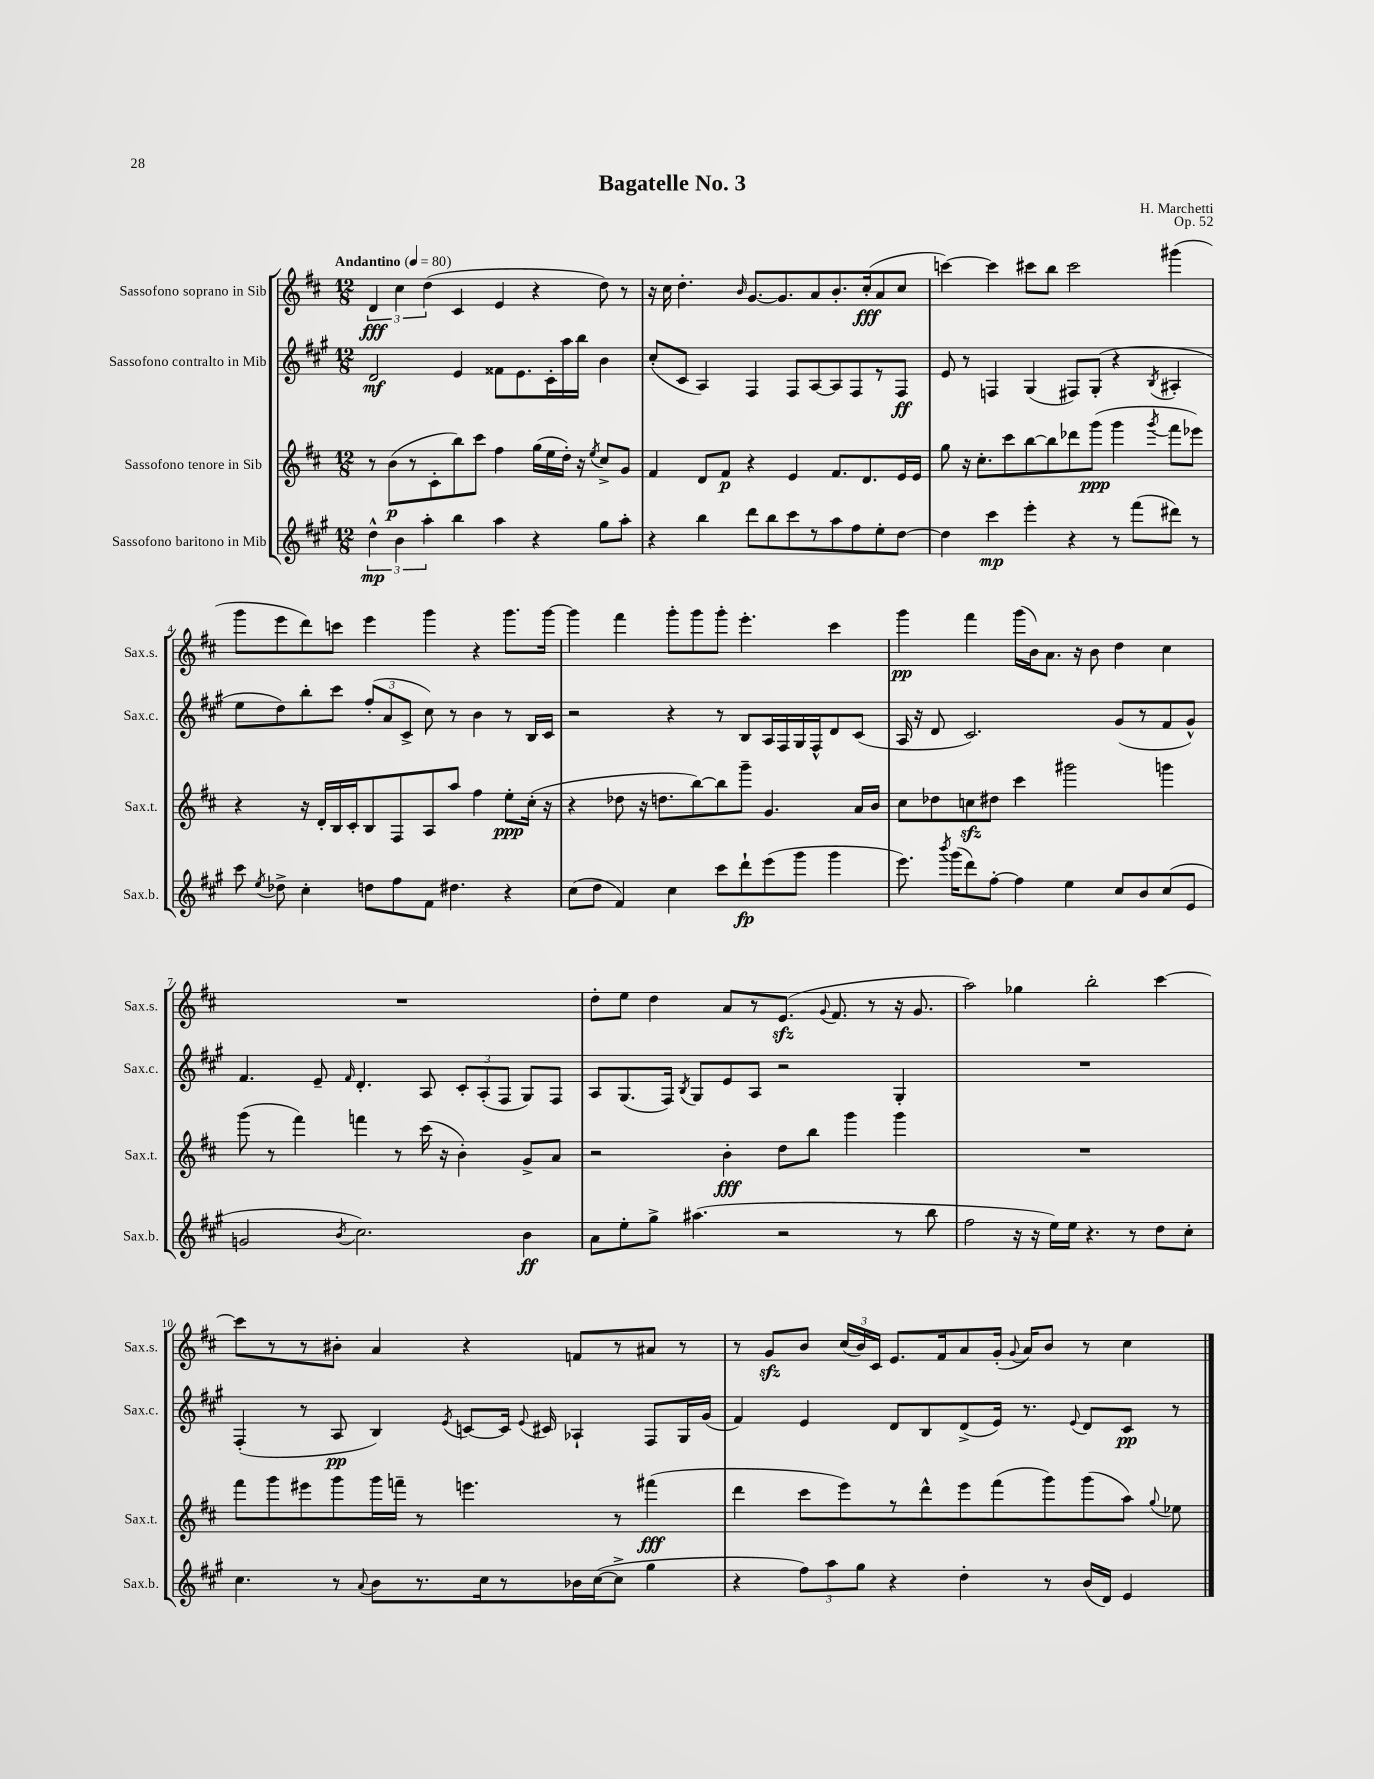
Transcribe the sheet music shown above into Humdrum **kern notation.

**kern	**kern	**kern	**kern
*staff4	*staff3	*staff2	*staff1
*clefG2	*clefG2	*clefG2	*clefG2
*k[f#c#g#]	*k[f#c#]	*k[f#c#g#]	*k[f#c#]
*M12/8	*M12/8	*M12/8	*M12/8
*MM80	*MM80	*MM80	*MM80
6dd^^	8r	2d	6d
.	(8b	.	.
6b	.	.	6cc#
.	8r	.	.
6aa'	.	.	(6dd
.	8c#'	.	.
4bb	8bb)	4e	4c#
.	8ccc#	.	.
4aa	4ff#	8f##	4e
.	.	8.e	.
4r	(16gg	.	4r
.	16ee	16c#'	.
.	16dd')	16aa	.
.	16r	16bb	.
.	8qee	.	.
8gg#	8cc#^	4b	8dd)
8aa'	8g	.	8r
=	=	=	=
4r	4f#	(8cc#'	16r
.	.	.	16cc#
.	.	8c#	4.dd'
4bb	8d	4A)	.
.	8f#	.	.
.	.	.	16qqb
8ddd	4r	4F#	[8.g
8bb	.	.	.
.	.	.	8.g]
8ccc#	4e	8F#	.
8r	.	[8A	8a
8aa	8.f#	8A]	8.b'
8ff#	.	8F#	.
.	8.d	.	(16cc#'
8ee'	.	8r	8a
[8dd	16e	8F#	8cc#
.	16e	.	.
=	=	=	=
4dd]	8gg	8e	[4ccc)
.	16r	8r	.
.	8.cc#'	.	.
4ccc#	.	4F	4ccc]
.	8ccc#	.	.
4eee'	[8bb	(4G#	8ccc#
.	8bb]	.	8bb
4r	8ddd-	8F#)	2ccc#
.	(8ggg	(8G#'	.
8r	4ggg	4r	.
(8fff#	.	.	.
.	8qggg	8qB	.
8ddd#)	8fff#	4A#'	(4ggg#
8r	8eee-)	.	.
=	=	=	=
8ccc#	4r	8ee	8ggg
8qee	.	.	.
8dd-^	.	8dd)	8eee
4cc#'	16r	8bb'	8ddd)
.	16d'	.	.
.	16B	8ccc#	8ccc
.	16c#'	.	.
8dd	8B	(12ff#'	4eee
.	.	12a	.
8ff#	8F#	.	.
.	.	12c#^	.
8f#	8A	8cc#)	4ggg
4.dd#	8aa	8r	.
.	4ff#	4b	4r
4r	8ee'	8r	8.ggg
.	(16cc#'	16B	.
.	16r	16c#	[16ggg
=	=	=	=
(8cc#	4r	2r	4ggg]
8dd	.	.	.
4f#)	8dd-	.	4fff#
.	16r	.	.
.	8.dd	.	.
4cc#	.	4r	8ggg'
.	[8bb)	.	8ggg
8ccc#	8bb]	8r	8ggg'
8ddd`	8ggg~	8B	4.eee'
(8eee	4.g	16A	.
.	.	16F#	.
8ggg#	.	16G#	.
.	.	16F#^^	.
4ggg#	.	8d	4ccc#
.	16a	(8c#	.
.	16b	.	.
=	=	=	=
8.eee)	8cc#	16A	4ggg
.	.	16r	.
.	8dd-	8d	.
8qbbb	.	.	.
(16ggg#	.	.	.
8ddd)	8cc	2.c#)	4fff#
[8ff#'	8dd#	.	.
4ff#]	4ccc#	.	(16ggg
.	.	.	16b)
.	.	.	8.a
4ee	2ggg#	.	.
.	.	.	16r
.	.	.	8b
8cc#	.	(8g#	4dd
8b	.	8r	.
(8cc#	4ggg	8f#	4cc#
8e	.	8g#^^)	.
=	=	=	=
2g	(8ggg	4.f#	1.r
.	8r	.	.
.	4fff#)	.	.
.	.	8e~	.
8qb	.	16qqf#	.
2.cc#)	4fff	4.d'	.
.	8r	.	.
.	(16ccc#	8A	.
.	16r	.	.
.	4b')	12c#'	.
.	.	(12A'	.
.	.	12F#	.
4b	8g^	8G#)	.
.	8a	8F#	.
=	=	=	=
8a	2r	8A	8dd'
8ee'	.	(8.G#	8ee
8gg#^	.	.	4dd
.	.	16F#)	.
.	.	8qB	.
(4.aa#	.	8G#	.
.	4b'	8e	8a
.	.	8A	8r
2r	8dd	2r	(8.e
.	8bb	.	.
.	.	.	8qqg
.	.	.	8.f#
.	4ggg	.	.
.	.	.	8r
8r	4ggg	4G#'	16r
.	.	.	8.g
8bb	.	.	.
=	=	=	=
2ff#	1.r	1.r	2aa)
16r	.	.	4gg-
16r	.	.	.
16ee)	.	.	.
16ee	.	.	.
4.r	.	.	2bb'
8r	.	.	.
8dd	.	.	[4ccc#
8cc#'	.	.	.
=	=	=	=
4.cc#	8fff#	(4F#'	8ccc#]
.	8ggg	.	8r
.	8eee#	8r	8r
8r	8ggg	8A	8b#'
8qqa	.	.	.
8b	16ggg	4B)	4a
.	16fff~	.	.
8.r	8r	.	.
.	.	8qe	.
.	4.eee	[8c	4r
16cc#	.	.	.
8r	.	16c]	.
.	.	8qqe	.
.	.	16c#	.
16b-	.	4A-`	8f
([16cc#	.	.	.
8cc#^]	8r	.	8r
4gg#	(4fff#	8F#	8a#
.	.	16G#	8r
.	.	(16g#	.
=	=	=	=
4r	4ddd	4f#)	8r
.	.	.	8g
12ff#)	8ccc#	4e	8b
12aa	.	.	.
.	8eee)	.	(24cc#
12gg#	.	.	24b)
.	.	.	24c#
4r	8r	8d	8.e
.	8ddd^^	8B	.
.	.	.	16f#
4dd'	8eee	(8d^	8a
.	(8fff#	16e)	(16g'
.	.	.	8qqg
.	.	8.r	16a)
8r	8ggg)	.	8b
.	.	8qqe	.
(16b	(8ggg	8d	8r
16d)	.	.	.
4e	8aa)	8c#	4cc#
.	8qqgg	.	.
.	8ee-	8r	.
==	==	==	==
*-	*-	*-	*-
